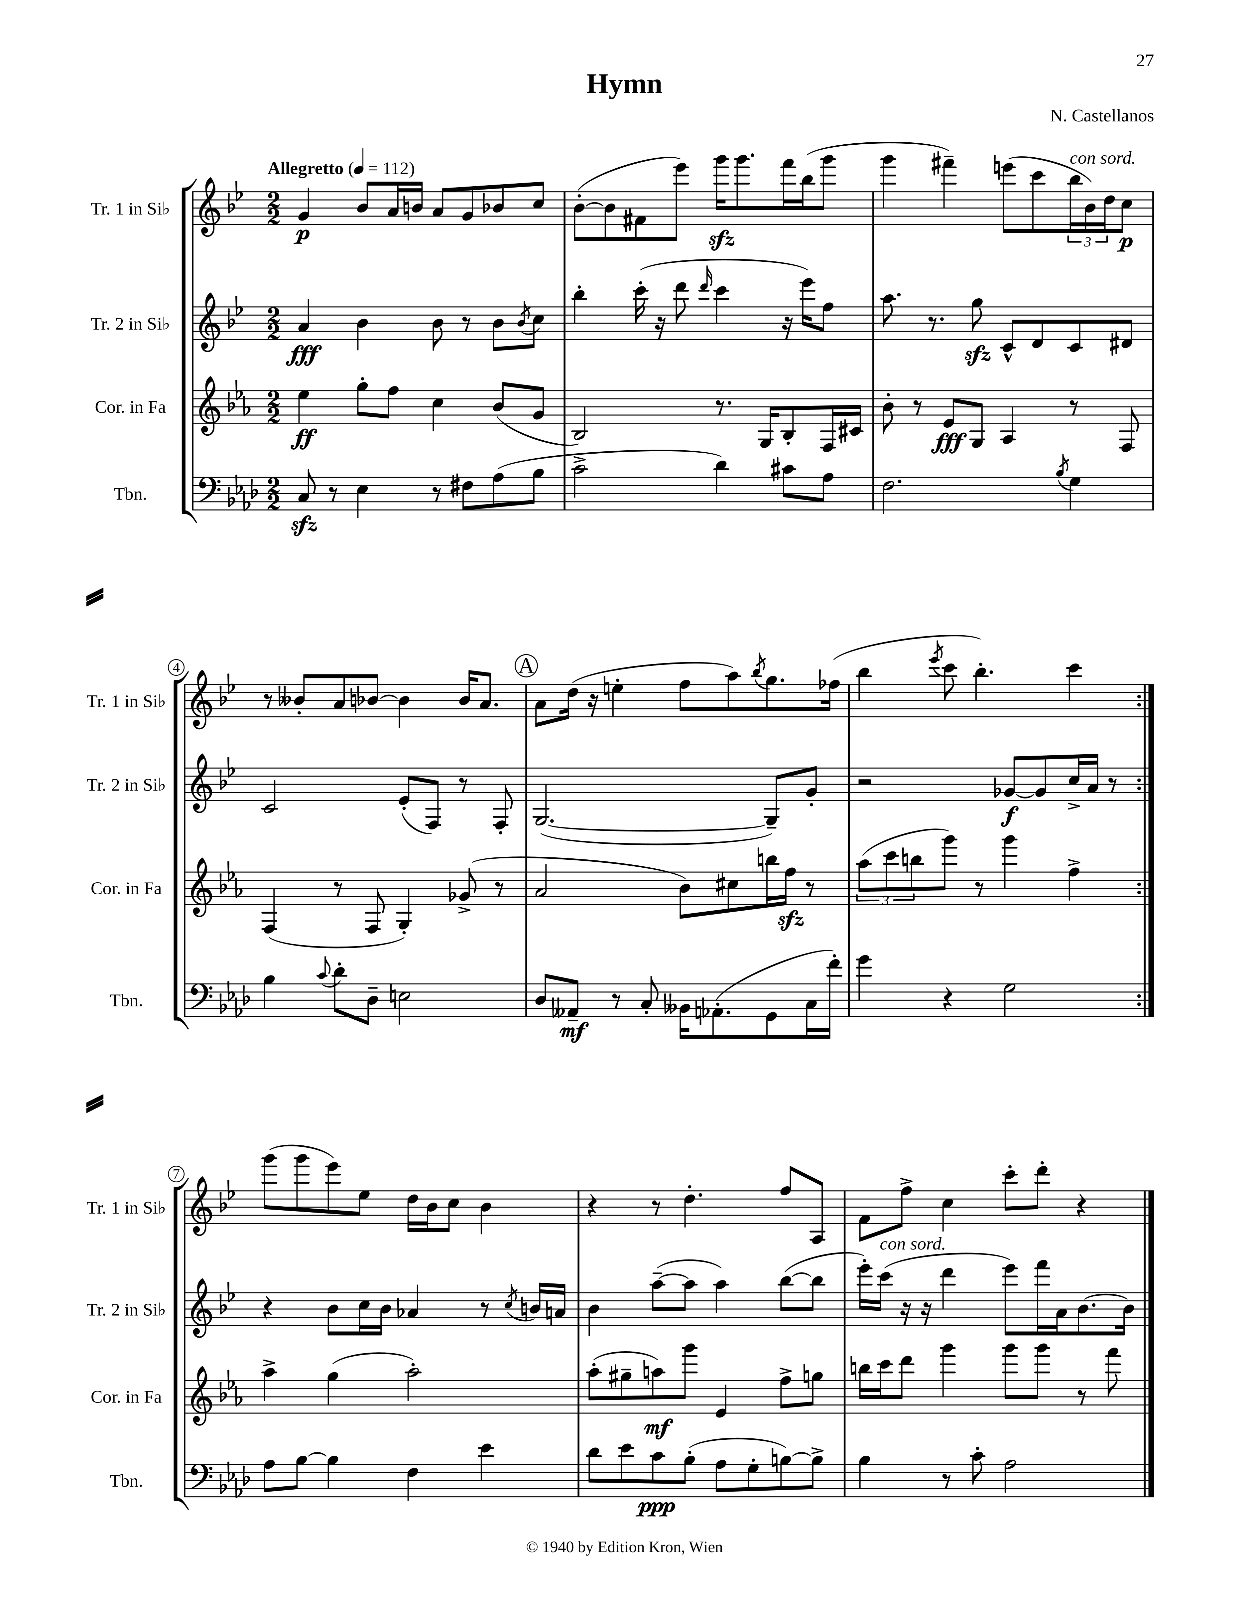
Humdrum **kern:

**kern	**kern	**kern	**kern
*staff4	*staff3	*staff2	*staff1
*clefF4	*clefG2	*clefG2	*clefG2
*k[b-e-a-d-]	*k[b-e-a-]	*k[b-e-]	*k[b-e-]
*M2/2	*M2/2	*M2/2	*M2/2
*MM112	*MM112	*MM112	*MM112
8C	4ee-	4a	4g
8r	.	.	.
4E-	8gg'	4b-	8b-
.	8ff	.	16a
.	.	.	16b
8r	4cc	8b-	8a
8F#	.	8r	8g
(8A-	(8b-	8b-	8b-
.	.	8qb-	.
8B-	8g	8cc	8cc
=	=	=	=
2c^	2B-)	4bb-'	([8b-'
.	.	.	8b-]
.	.	(16ccc'	8f#
.	.	16r	.
.	.	8ddd	8eee-)
.	.	16qqddd	.
4d-)	8.r	4ccc	16ggg
.	.	.	8.ggg
.	16G	.	.
8c#	8B-'	16r	16fff
.	.	16eee-)	(16bb-
8A-	16F	8ff	8ggg
.	16c#	.	.
=	=	=	=
2.F	8b-'	8.aa	4ggg
.	8r	.	.
.	.	8.r	.
.	8e-	.	4fff#~)
.	8G	8gg	.
.	4A-	8c^^	(8eee
.	.	8d	8ccc
8qB-	.	.	.
4G	8r	8c	24bb-
.	.	.	24b-)
.	.	.	24dd
.	8F	8d#	8cc
=	=	=	=
4B-	(4F	2c	8r
.	.	.	8b--'
8qqc	.	.	.
8d-'	8r	.	8a
8D-~	8F	.	[8b-
2E	4G')	(8e-'	4b-]
.	.	8F)	.
.	(8g-^	8r	16b-
.	.	.	8.a
.	8r	8F'	.
=	=	=	=
8D-	2a-	([2.G	8a
8AA--~	.	.	(16dd
.	.	.	16r
8r	.	.	4ee'
8C'	.	.	.
16BB--	8b-)	.	8ff
(8.AA-'	.	.	.
.	8cc#	.	8aa)
.	.	.	8qbb-
8GG	16bb	8G~])	8.gg
.	16ff	.	.
16C	8r	8g'	.
16f')	.	.	(16ff-
=	=	=	=
4g	(12aa-	2r	4bb-
.	12ccc	.	.
.	12bb	.	.
.	.	.	8qeee-
4r	8ggg)	.	8ccc
.	8r	.	4.bb-')
2G	4ggg	[8g-	.
.	.	8g-]	.
.	4ff^	16cc^	4ccc
.	.	16a	.
.	.	8r	.
=:|!	=:|!	=:|!	=:|!
8A-	4aa-^	4r	(8ggg
[8B-	.	.	8ggg
4B-]	(4gg	8b-	8eee-)
.	.	16cc	8ee-
.	.	16b-	.
4F	2aa-')	4a-	16dd
.	.	.	16b-
.	.	.	8cc
4e-	.	8r	4b-
.	.	8qcc	.
.	.	16b	.
.	.	16a	.
=	=	=	=
8d-	(8aa-'	4b-	4r
8e-	8gg#~	.	.
8c	8aa)	([8aa~	8r
(8B-'	8ggg	8aa]	4.dd'
8A-	4e-	4aa)	.
8G'	.	.	.
[8B)	8ff^	([8bb-	8ff
8B^]	8gg	8bb-]	8A
=	=	=	=
4B-	16bb	16eee-')	8f
.	16ccc	(16ccc	.
.	8ddd	16r	8ff^
.	.	16r	.
8r	4ggg	4ddd	4cc
8c'	.	.	.
2A-	8ggg	8eee-)	8ccc'
.	8ggg	16fff	8ddd'
.	.	16a	.
.	8r	[8.b-	4r
.	8fff	.	.
.	.	16b-]	.
==	==	==	==
*-	*-	*-	*-
